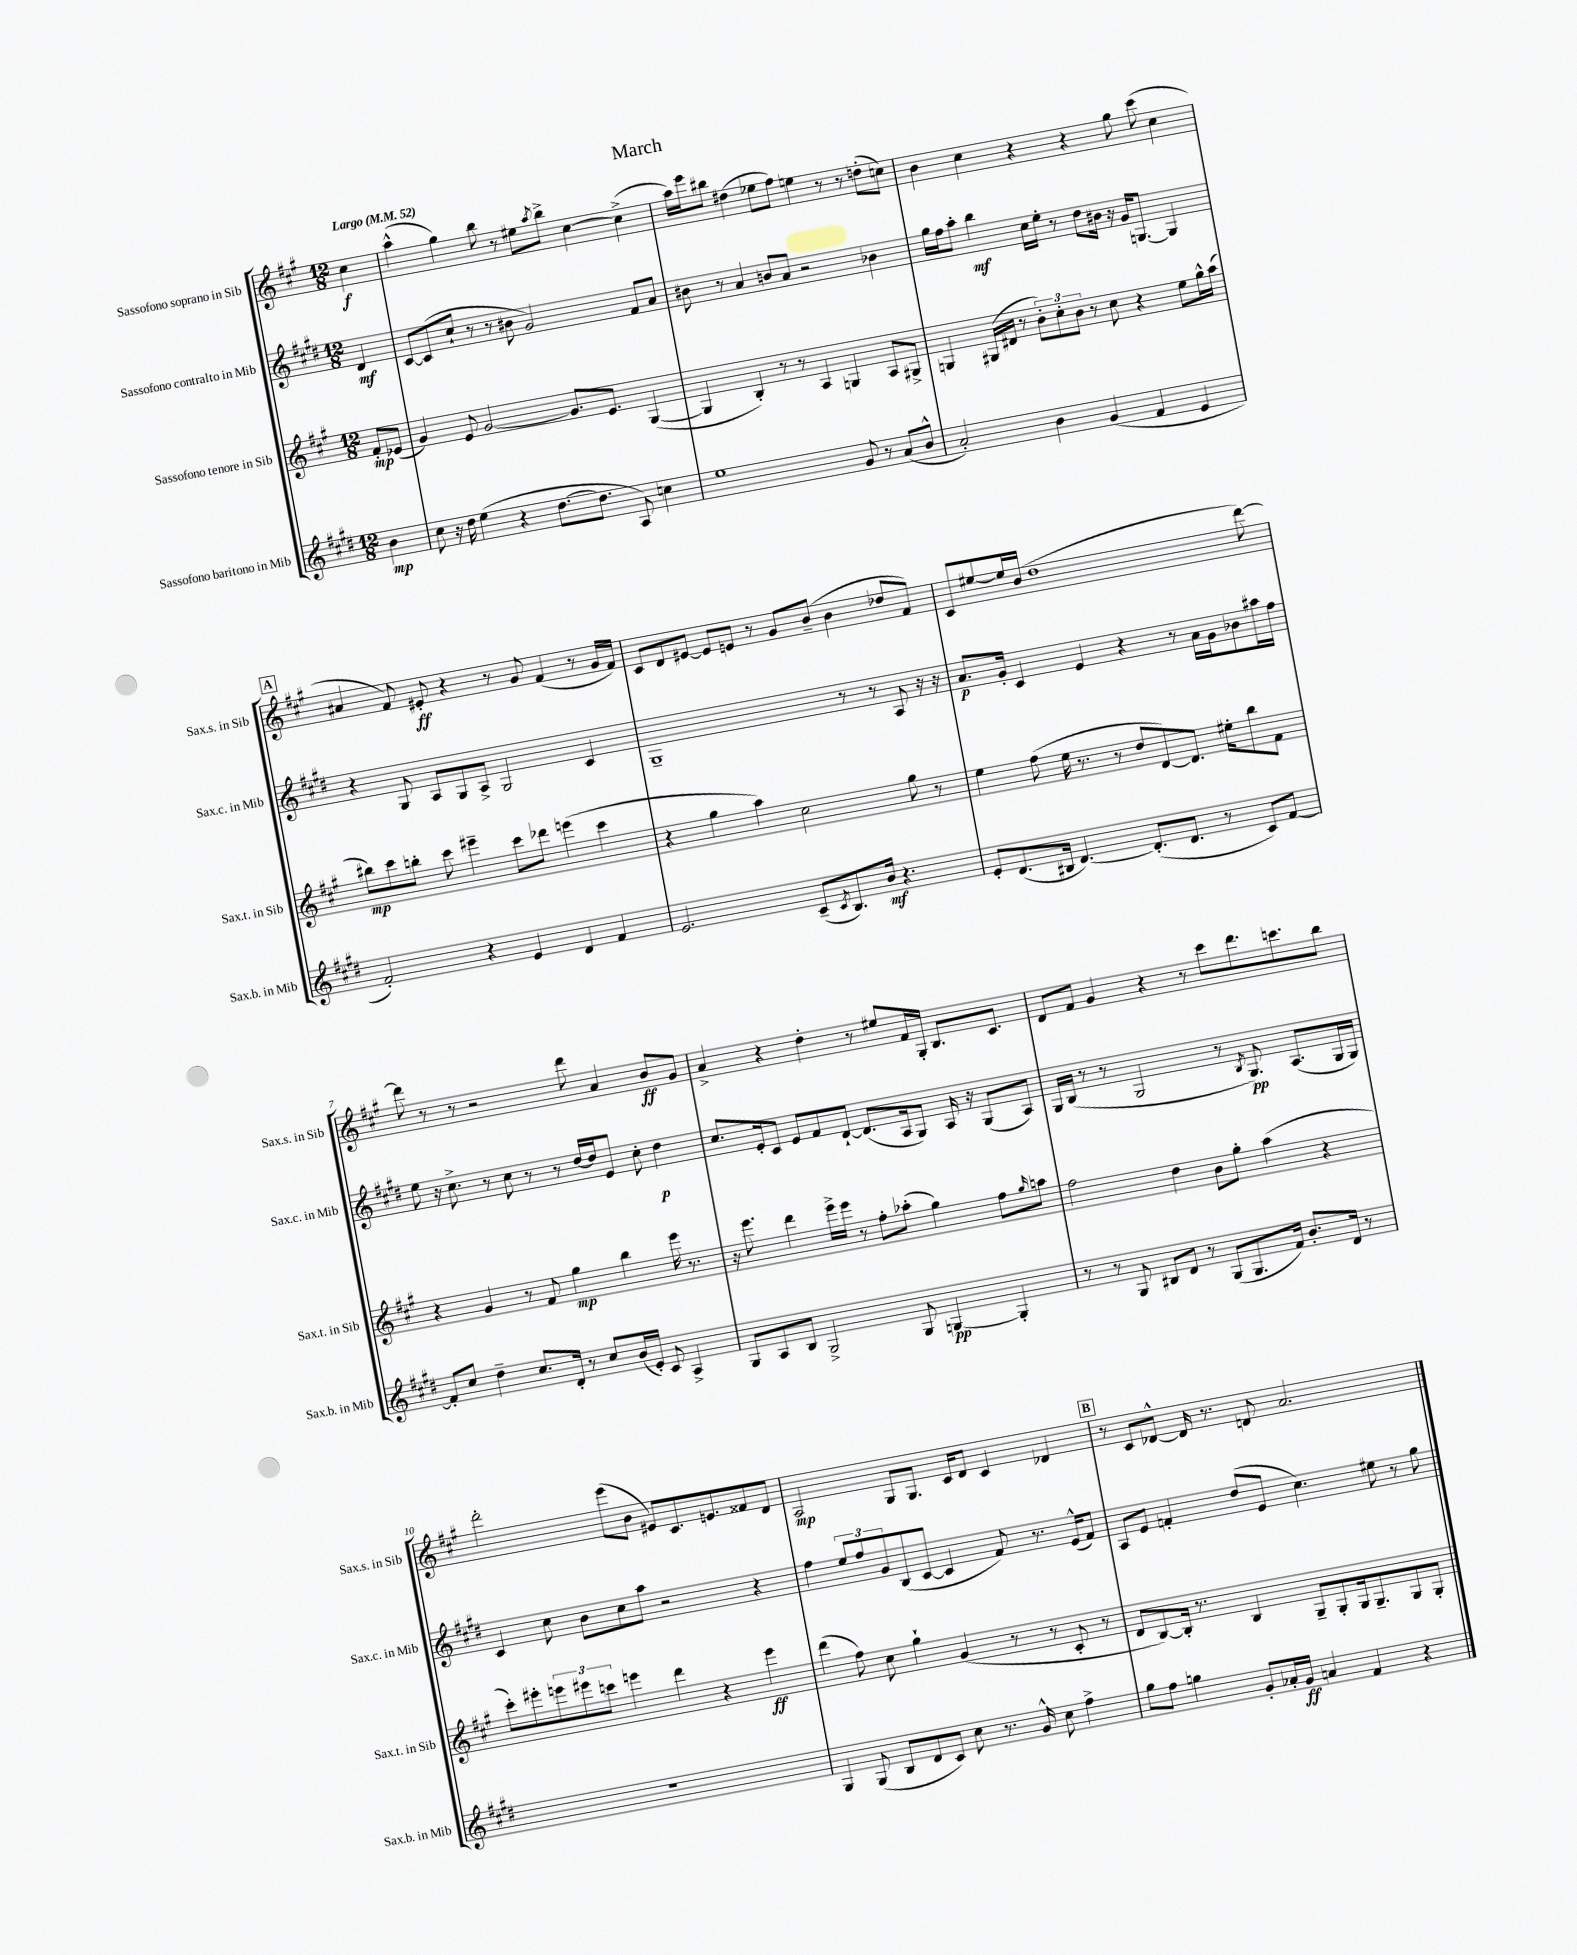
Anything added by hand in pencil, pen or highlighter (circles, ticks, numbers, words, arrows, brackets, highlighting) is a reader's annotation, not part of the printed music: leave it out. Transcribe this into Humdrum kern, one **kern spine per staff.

**kern	**kern	**kern	**kern
*staff4	*staff3	*staff2	*staff1
*clefG2	*clefG2	*clefG2	*clefG2
*k[f#c#g#d#]	*k[f#c#g#]	*k[f#c#g#d#]	*k[f#c#g#]
*M12/8	*M12/8	*M12/8	*M12/8
*MM52	*MM52	*MM52	*MM52
4b	8f#'	4d#	4cc#
.	(8e-	.	.
=	=	=	=
8cc#	4g#)	[8c#	(4aa^^
16r	.	(8c#]	.
16dd#	.	.	.
(4ee	8e	8cc#`	4gg#)
.	[2g#	8r	.
4r	.	8r	8bb
.	.	8b#	8r
[8.dd#	.	2g#)	8ee#
.	.	.	8qaa
.	8.g#]	.	8bb^
8.dd#]	.	.	.
.	.	.	[4cc#
.	8.e	.	.
8A)	.	.	.
4cc	([4G#	8f#	(4cc#^]
.	.	8a	.
=	=	=	=
1ee	4G#]	8b#	16aa)
.	.	.	16eee
.	.	8r	8bb#
.	4B')	4a	(4dd#
.	8r	8b	8ee-
.	8r	8a	8ff#)
.	4A	2r	4ee
8g#	4G	.	8r
8r	.	.	8r
(8a	8A	4b-	(8dd'
8b^^	8G#^	.	8cc)
=	=	=	=
2a')	4G	16gg#	4b
.	.	16ff#	.
.	.	8aa'	.
.	(16G#	4bb	4cc#
.	16d#	.	.
.	8r	.	.
4b	12b')	16cc#	4r
.	.	16ee'	.
.	12cc#'	.	.
.	.	8r	.
.	12b	.	.
(4g#	8r	8dd#	4r
.	8cc#	16b#	.
.	.	16r	.
4f#	4r	16g#	8gg#
.	.	[8.G	.
.	.	.	(8ccc#
4e	8ee	4G]	4cc#
.	16gg#^^	.	.
.	(16aa	.	.
=	=	=	=
2f#')	8bb#)	4r	4a#
.	8ccc#	.	.
.	8bb'	8G#	8f#)
.	8ccc#	8A	8e#'
4r	4eee#~	8G#	4r
.	.	8A^	.
4e	8ccc#	2G#	8r
.	8ddd-	.	8g#
4d#	(4eee	.	(4f#
4f#	4ccc#	4c#	8r
.	.	.	16g#
.	.	.	16f#)
=	=	=	=
2.e	4r	1G#~	8c#
.	.	.	8d
.	4gg#	.	[8e#
.	.	.	8e#]
.	4aa)	.	8e
.	.	.	8r
(8c#~	2cc#	.	8g#
8qc#	.	.	.
8.B)	.	.	(8b~
.	.	8r	4b
16b	.	.	.
4.r	.	8r	.
.	8gg#	8A	8dd-
.	8r	16r	8f#)
.	.	16r	.
=	=	=	=
8e'	4ee	8.a	8c#
(8.d#	.	.	[8ee#
.	.	16g#'	.
.	(8ff#	4c#	16ee#]
16B#	.	.	(16b
[4.d#)	16ee	.	1dd
.	8.r	.	.
.	.	4e	.
.	8r	.	.
(8.d#']	8dd	4r	.
.	[8d)	.	.
8.d#	.	.	.
.	8.d]	8r	.
8r	.	16a	.
.	16ee#'	16g#	.
8c#)	8bb	8b-	.
[8f#	8f#	16aa#	[8ddd)
.	.	16ff#	.
=	=	=	=
8f#']	4r	8ee	8ddd]
8cc#	.	16r	8r
.	.	8.cc#^	.
4dd#~	4g#	.	8r
.	.	8r	2r
8.cc#	8r	8cc#	.
.	8f#	8r	.
16d#'	.	.	.
8r	4gg#	8r	.
8cc#	.	[16dd#	8ddd
.	.	16dd#]	.
(16b	4bb	8e	4a
16e')	.	.	.
8c#	.	8cc#'	.
4A^	16eee	4dd#	8b
.	8.r	.	.
.	.	.	8g#
=	=	=	=
8G#	16r	8.cc#	4a^
.	8.eee	.	.
8A	.	.	.
.	.	16e'	.
8B	4ddd	8c#	4r
2G#^	.	8e	.
.	16eee^	8f#	4dd'
.	16eee	.	.
.	8r	[8d#`	.
.	8ff#'	(8.d#]	8r
8G#	(8aa-'	.	8ee#
.	.	16A	.
[4G	4gg#)	8G#)	16f#
.	.	.	16G#'
.	.	16A	8.B
.	.	16r	.
4G']	8ff#	(8G#	.
.	.	.	8.c#
.	16qqgg#	.	.
.	8aa	8A)	.
=	=	=	=
8r	2ff#	16G#	8d
.	.	(16B	.
8r	.	8r	8f#
8G#	.	8r	4g#
8B#	.	2G#	.
8d#	4dd	.	4r
8r	.	.	.
(8G#	8b	.	8r
8.G#	8gg#'	8r	8ccc#
.	.	8qB	.
.	(4aa	8.G#)	8.ddd
16f#)	.	.	.
8.b'	.	.	.
.	.	(8.A	8.ccc
.	4r	.	.
16d#	.	.	.
8r	.	16G#	8bb
.	.	16G#)	.
=	=	=	=
1.r	8ccc#')	4c#	2ddd'
.	8eee#'	.	.
.	12eee	8cc#	.
.	12eee#	.	.
.	.	8b	.
.	12ccc	.	.
.	4eee	8cc#	(8eee
.	.	8aa	8b
.	4ddd	2r	8e#)
.	.	.	8.c#
.	4r	.	.
.	.	.	8.e
.	4eee	4r	8f##
.	.	.	8d
=	=	=	=
4G#	(4ddd	4ff#	2A
(8G#	8ff#)	12ee	.
.	.	12ff#	.
8B	8cc#	.	.
.	.	12g#	.
8d#	4gg#`	(8B	8G#
8c#)	.	[8c#	8.G#
8cc#	(4g#	4c#]	.
.	.	.	16c#
8.r	.	.	8d
.	8r	8f#)	4c#
16g#^^	.	.	.
8cc#	8r	8.r	.
4ff#^	8c#'	.	4d-
.	.	(16e^^	.
.	8r	8f#)	.
=	=	=	=
8gg#	8d	8A	8r
8ff#	[8B)	8e	8c#
4gg	16B']	4f'	[8d-^^
.	8.r	.	.
.	.	.	16d-]
.	.	.	8.r
8g#'	4B	(8dd#	.
16a-'	.	8e	8d
16g#	.	.	.
4a	8G#~	4.cc#)	2.a
.	8G#'	.	.
4f#	16G#	.	.
.	8.G#~	.	.
.	.	8ee#	.
4r	8G#	8r	.
.	8G#'	8gg#	.
==	==	==	==
*-	*-	*-	*-
